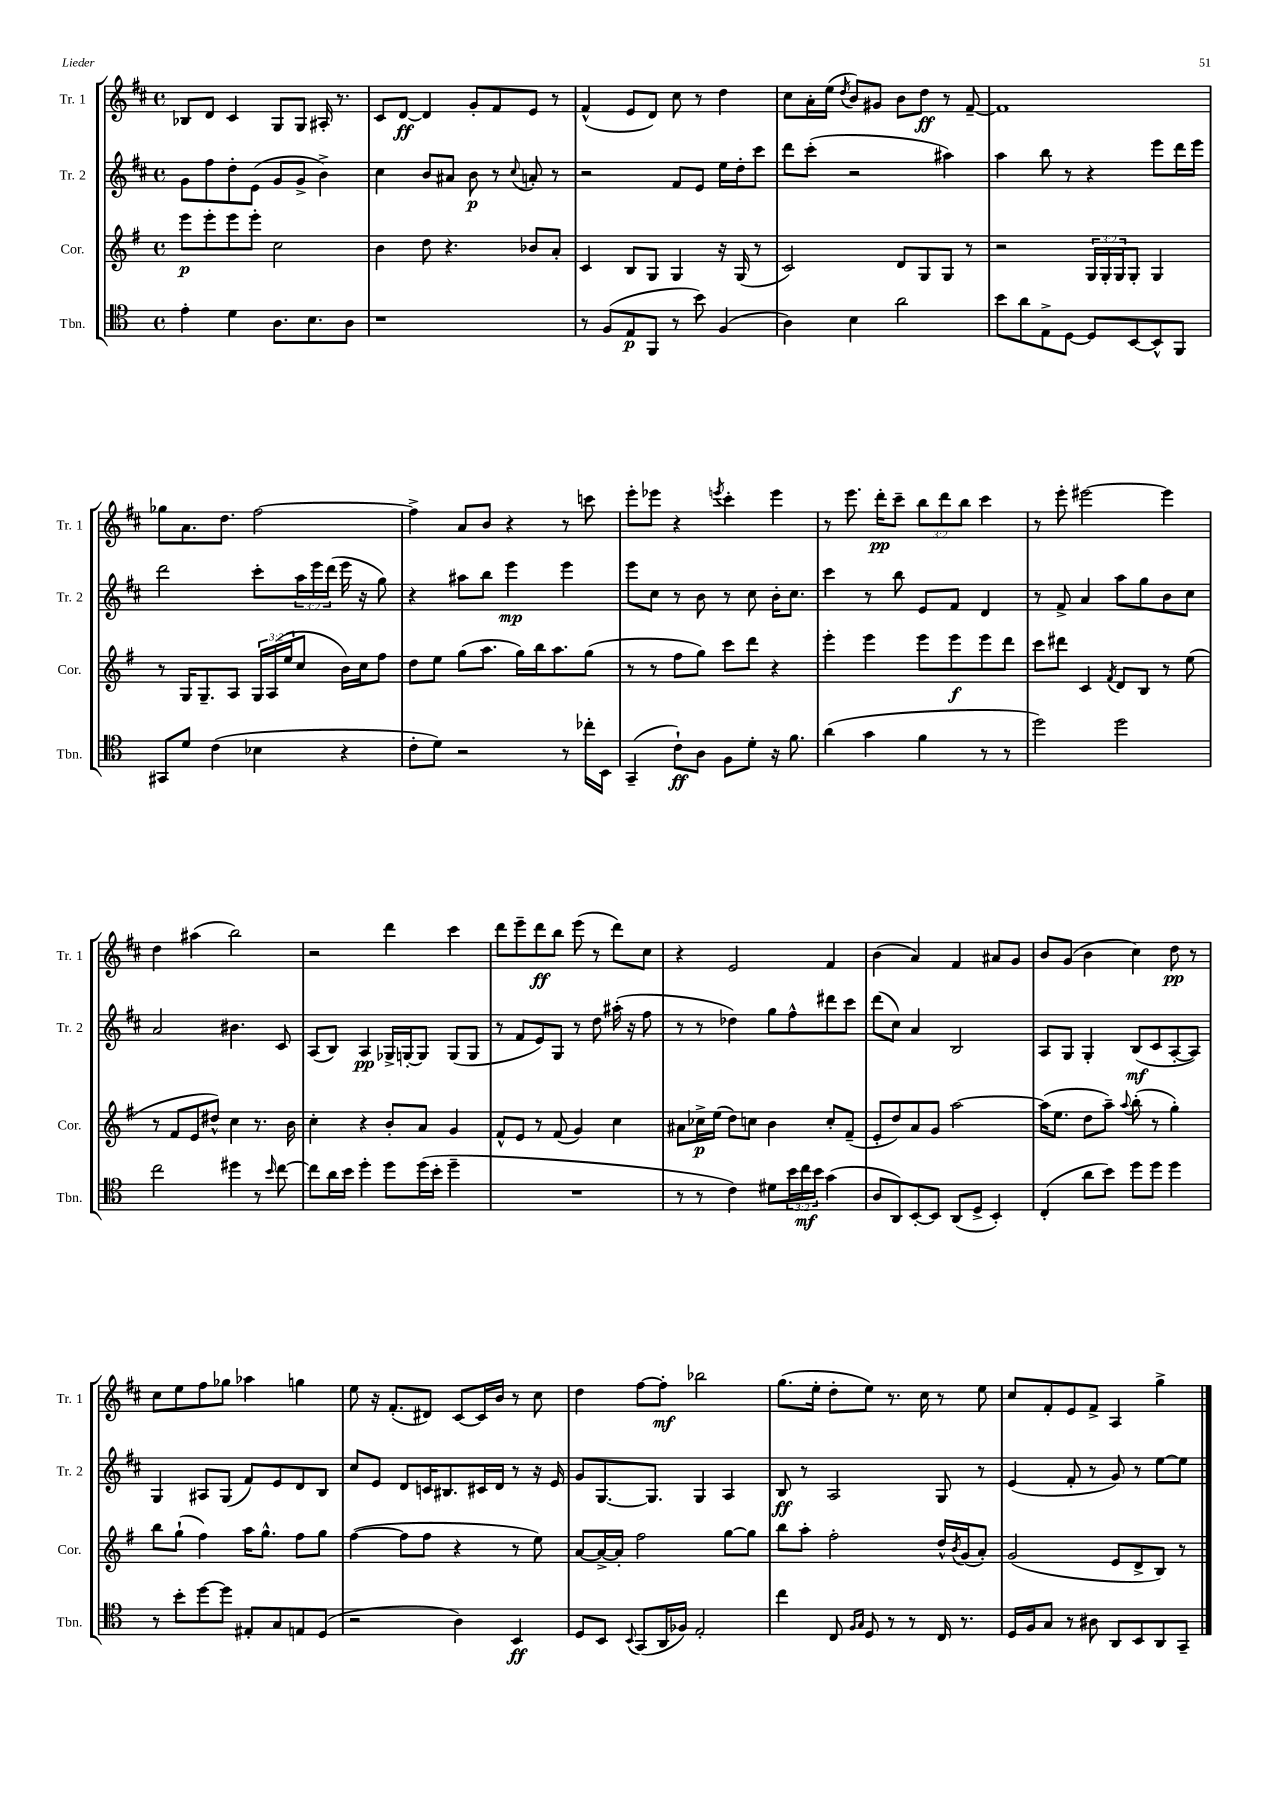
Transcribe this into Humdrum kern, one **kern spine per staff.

**kern	**kern	**kern	**kern
*staff4	*staff3	*staff2	*staff1
*clefC4	*clefG2	*clefG2	*clefG2
*k[]	*k[f#]	*k[f#c#]	*k[f#c#]
*M4/4	*M4/4	*M4/4	*M4/4
*met(c)	*met(c)	*met(c)	*met(c)
4e'	8eee	8g	8B-
.	8eee'	8ff#	8d
4d	8eee	8dd'	4c#
.	8eee'	(8e	.
8.A	2cc	8g	8G
.	.	8g^	8G
8.B	.	.	.
.	.	4b^)	16A#'
.	.	.	8.r
8A	.	.	.
=	=	=	=
1r	4b	4cc#	8c#
.	.	.	[8d
.	8dd	8b	4d]
.	4.r	8a#	.
.	.	8b	8g'
.	.	8r	8f#
.	.	8qqcc#	.
.	8b-	8a'	8e
.	8a'	8r	8r
=	=	=	=
8r	4c	2r	(4f#^^
(8F	.	.	.
8E	8B	.	8e
8FF	8G	.	8d)
8r	4G	8f#	8cc#
8b)	.	8e	8r
(4F	16r	16ee	4dd
.	(16G	16dd'	.
.	8r	8ccc#	.
=	=	=	=
4A)	2c)	8ddd	8cc#
.	.	(8ccc#'	16a'
.	.	.	(16ee
.	.	.	8qdd
4B	.	2r	8b)
.	.	.	8g#
2a	8d	.	8b
.	8G	.	8dd
.	8G	4aa#)	8r
.	8r	.	[8f#~
=	=	=	=
8b	2r	4aa	1f#]
8a	.	.	.
8E^	.	8bb	.
[8D	.	8r	.
8D]	24G	4r	.
.	24G'	.	.
.	24G	.	.
[8BB	8G'	.	.
8BB^^]	4G	8eee	.
8FF	.	16ddd	.
.	.	16eee	.
=	=	=	=
8GG#	8r	2ddd	8gg-
8d	16G	.	8.a
.	8.G~	.	.
(4c	.	.	.
.	.	.	8.dd
.	8A	.	.
4B-	24G	8ccc#'	[2ff#
.	(24A	.	.
.	24ee	.	.
.	8cc	24aa	.
.	.	24eee	.
.	.	(24ddd	.
4r	16b)	16eee	.
.	16cc	16r	.
.	8ff#	8gg)	.
=	=	=	=
8c'	8dd	4r	4ff#^]
8d)	8ee	.	.
2r	(8gg	8aa#	8a
.	8.aa	8bb	8b
.	.	4eee	4r
.	16gg)	.	.
.	16bb	.	.
.	8.aa	.	.
8r	.	4eee	8r
16cc-'	(8gg	.	8ccc
16BB	.	.	.
=	=	=	=
(4GG~	8r	8eee	8eee'
.	8r	8cc#	8eee-
8c`)	8ff#	8r	4r
8A	8gg)	8b	.
.	.	.	8qeee
8F	8ccc	8r	4ccc#'
8d'	8ddd	8cc#	.
16r	4r	16b'	4eee
8.f	.	8.cc#	.
=	=	=	=
(4a	4eee'	4ccc#	8r
.	.	.	8.eee
4g	4eee	8r	.
.	.	.	16ddd'
.	.	8bb	8ccc#~
4f	8eee	8e	12bb
.	.	.	12ddd
.	8eee	8f#	.
.	.	.	12bb
8r	8eee	4d	4ccc#
8r	8ddd	.	.
=	=	=	=
2dd)	8ccc	8r	8r
.	8ddd#	8f#^	8eee'
.	4c	4a	[2eee#
.	8qf#	.	.
2dd	8d	8aa	.
.	8B	8gg	.
.	8r	8b	4eee#]
.	(8ee	8cc#	.
=	=	=	=
2cc	8r	2a	4dd
.	8f#	.	.
.	8e	.	(4aa#
.	8dd#^^)	.	.
4dd#	4cc	4.b#	2bb)
8r	8.r	.	.
16qqb	.	.	.
[8cc	.	8c#	.
.	16b	.	.
=	=	=	=
8cc]	4cc'	(8A	2r
16a	.	8B)	.
16b	.	.	.
4dd'	4r	4A	.
8dd	8b'	16G-^	4ddd
.	.	[16G'	.
(16dd	8a	8G]	.
16b'	.	.	.
4dd~	4g	(8G	4ccc#
.	.	8G	.
=	=	=	=
1r	8f#^^	8r	8ddd
.	8e	8f#	8eee~
.	8r	8e)	8ddd
.	(8f#	8G	8bb
.	4g)	8r	(8eee
.	.	8dd	8r
.	4cc	(16aa#'	8ddd)
.	.	16r	.
.	.	8ff#	8cc#
=	=	=	=
8r	8a#	8r	4r
8r	16cc-^	8r	.
.	(16ee	.	.
4c)	8dd)	4dd-)	2e
.	8cc	.	.
8d#	4b	8gg	.
24b	.	8ff#^^	.
24cc	.	.	.
24b	.	.	.
(4g	8cc'	8ddd#	4f#
.	(8f#~	8ccc#	.
=	=	=	=
8A	8e'	(8ddd	(4b
8AA)	8dd)	8cc#)	.
[8BB'	8a	4a	4a)
8BB]	8g	.	.
(8AA	[2aa	2B	4f#
8D^	.	.	.
4BB')	.	.	8a#
.	.	.	8g
=	=	=	=
(4C'	(16aa]	8A	8b
.	8.ee	.	.
.	.	8G	(8g
8a	8dd	4G'	4b
8b)	8aa~)	.	.
.	8qqaa	.	.
8dd	(8bb'	(8B	4cc#)
8dd	8r	8c#	.
4dd	4gg')	[8A'	8dd
.	.	8A])	8r
=	=	=	=
8r	8bb	4G	8cc#
8b'	(8gg`	.	8ee
[8dd	4ff#)	8A#	8ff#
8dd]	.	(8G	8gg-
8E#'	16aa	8f#)	4aa-
.	8.gg^^	.	.
8G	.	8e	.
8E	8ff#	8d	4gg
(8D	8gg	8B	.
=	=	=	=
2r	([4ff#	8cc#	8ee
.	.	8e	16r
.	.	.	(8.f#'
.	8ff#]	8d	.
.	8ff#	16c	8d#)
.	.	8.B#	.
4A)	4r	.	[8c#
.	.	16c#	16c#]
.	.	16d	16b
4BB	8r	8r	8r
.	8ee)	16r	8cc#
.	.	16e	.
=	=	=	=
8D	[8a	8g	4dd
8BB	16a^_	[8.G	.
.	16a']	.	.
8qqBB	.	.	.
(8GG	2ff#	.	[8ff#
.	.	8.G]	.
16AA	.	.	8ff#']
16F-)	.	.	.
2E'	.	4G	2bb-
.	[8gg	4A	.
.	8gg]	.	.
=	=	=	=
4cc	8bb	8B	(8.gg
.	8aa'	8r	.
.	.	.	16ee'
8C	2ff#'	2A	8dd'
16qqF	.	.	.
16qqG	.	.	.
8D	.	.	8ee)
8r	.	.	8.r
8r	.	.	.
.	.	.	16cc#
16C	16dd^^	8G	8r
.	8qb	.	.
8.r	(16g	.	.
.	8a')	8r	8ee
=	=	=	=
16D	(2g	(4e	8cc#
16F	.	.	.
8G	.	.	8f#'
8r	.	8f#'	8e
8A#	.	8r	8f#^
8AA	8e	8g)	4A
8BB	8d^	8r	.
8AA	8B)	[8ee	4gg^
8GG~	8r	8ee]	.
==	==	==	==
*-	*-	*-	*-
